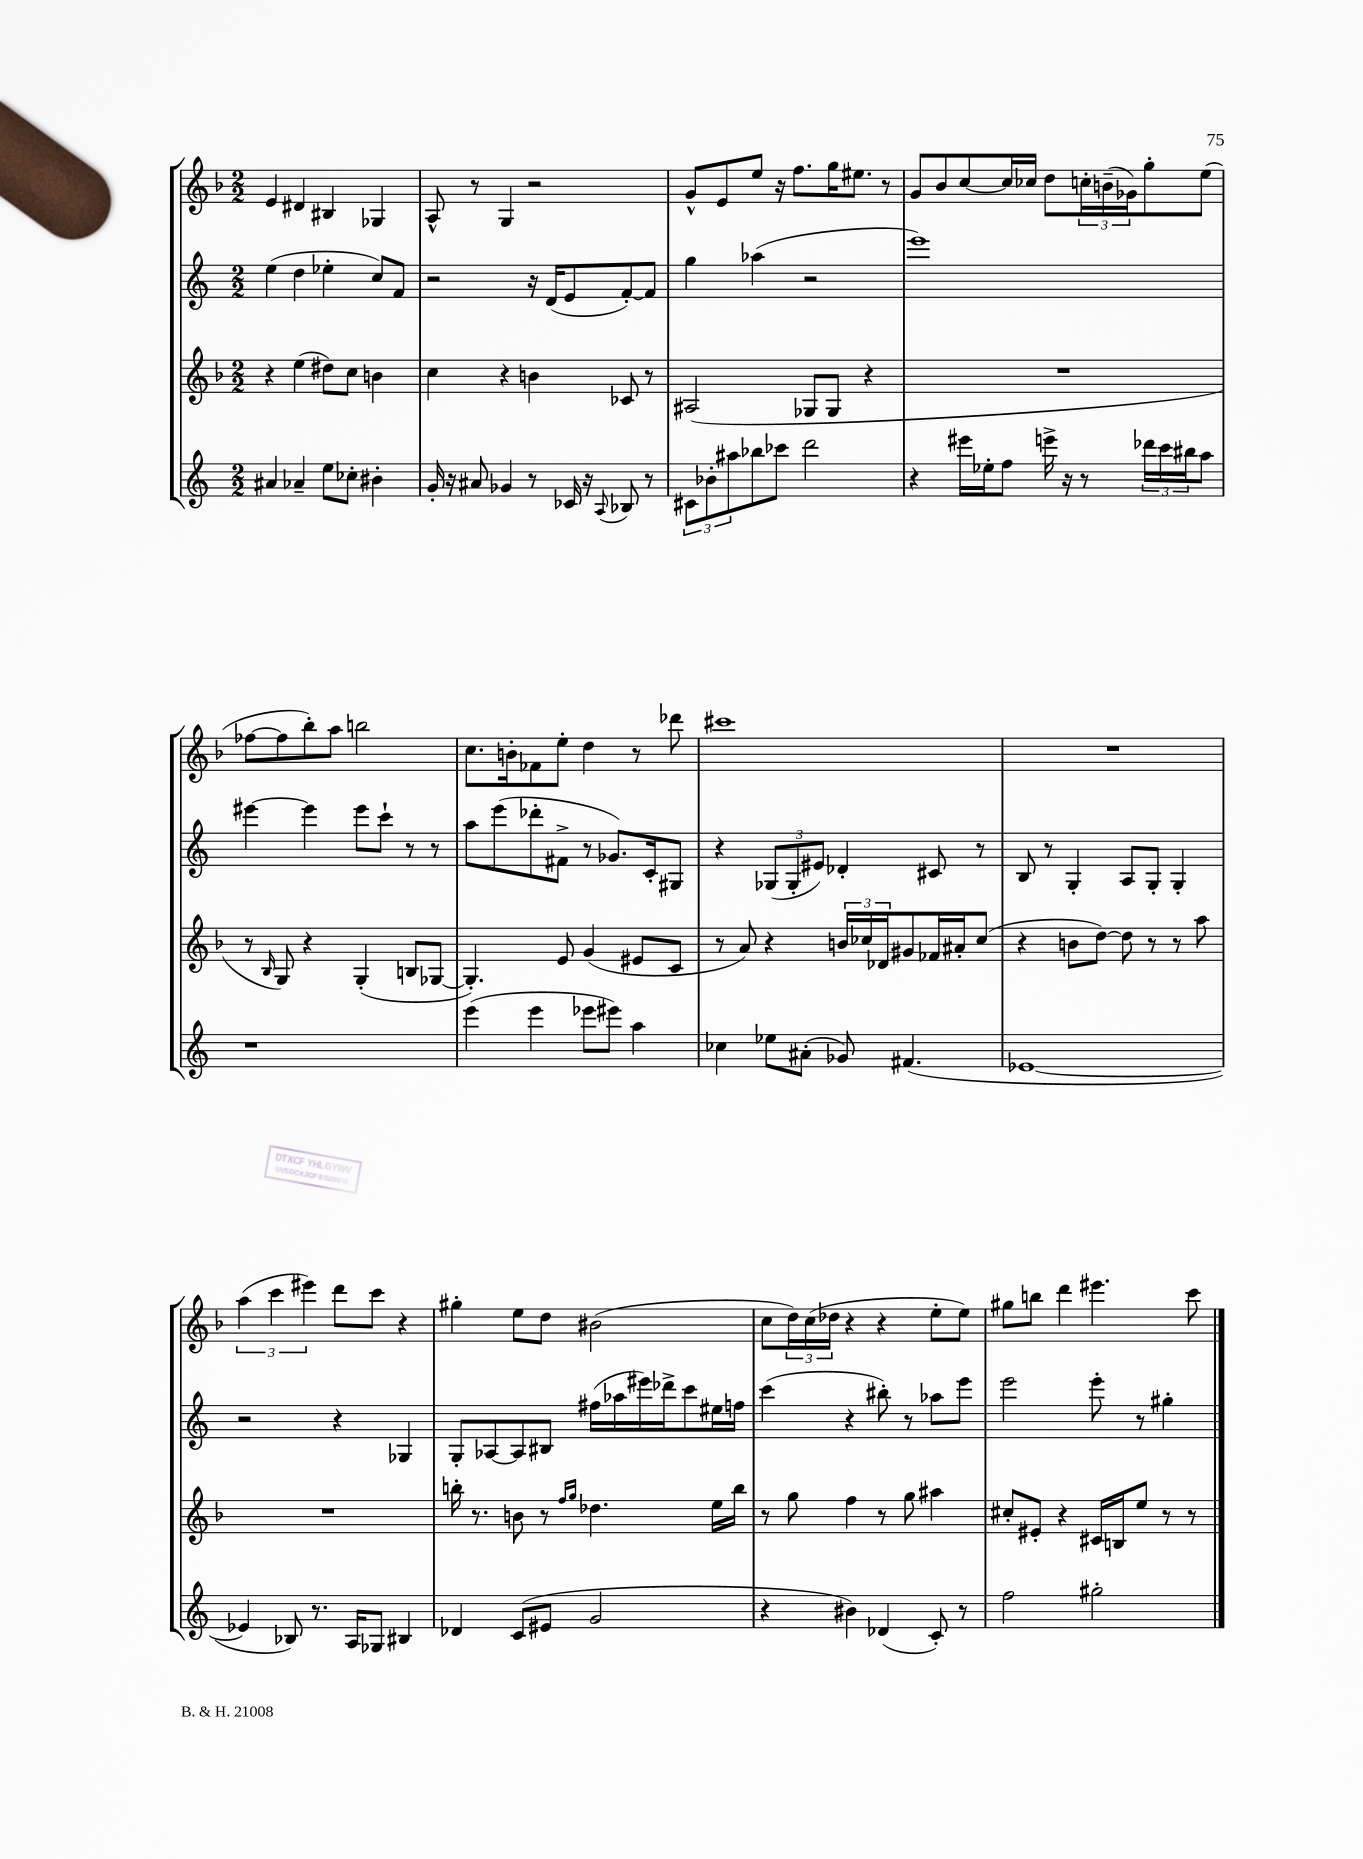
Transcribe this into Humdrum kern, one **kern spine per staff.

**kern	**kern	**kern	**kern
*staff4	*staff3	*staff2	*staff1
*clefG2	*clefG2	*clefG2	*clefG2
*k[]	*k[b-]	*k[]	*k[b-]
*M2/2	*M2/2	*M2/2	*M2/2
4a#	4r	(4ee	4e
4a-~	(4ee	4dd	4d#
8ee	8dd#)	4ee-'	4B#
8cc-'	8cc	.	.
4b#'	4b	8cc)	4G-
.	.	8f	.
=	=	=	=
16g'	4cc	2r	8A^^
16r	.	.	.
8a#	.	.	8r
4g-	4r	.	4G
8r	4b	16r	2r
.	.	(16d	.
16c-	.	8e	.
16r	.	.	.
8qqA	.	.	.
8B-	8c-	[8f')	.
8r	8r	8f]	.
=	=	=	=
12c#	(2A#	4gg	8g^^
12b-'	.	.	.
.	.	.	8e
12aa#	.	.	.
8bb-	.	(4aa-	8ee
8ccc-	.	.	16r
.	.	.	8.ff
2ddd	8G-	2r	.
.	8G-	.	16gg
.	.	.	8.ee#
.	4r	.	.
.	.	.	8r
=	=	=	=
4r	1r	1eee)	8g
.	.	.	8b-
16eee#	.	.	[8cc
16ee-'	.	.	.
8ff	.	.	16cc]
.	.	.	16cc-
16eee^	.	.	8dd
16r	.	.	.
8r	.	.	24cc'
.	.	.	(24b~
.	.	.	24g-)
24ddd-	.	.	8gg'
24ccc	.	.	.
24bb#	.	.	.
8aa	.	.	(8ee
=	=	=	=
1r	8r	[4eee#	[8ff-
.	16qqB-	.	.
.	8G)	.	8ff-]
.	4r	4eee#]	8bb-')
.	.	.	8aa
.	(4G'	8eee#	2bb
.	.	8ccc`	.
.	8B	8r	.
.	[8G-	8r	.
=	=	=	=
(4eee	4.G-'])	8aa	8.cc
.	.	(8eee	.
.	.	.	16b'
4eee	.	8ddd-'	8f-
.	8e	8f#^	8ee'
8eee-	(4g	8r	4dd
8eee#)	.	8.g-)	.
4aa	8e#	.	8r
.	.	16c'	.
.	8c	8G#	8ddd-
=	=	=	=
4cc-	8r	4r	1ccc#
.	8a)	.	.
8ee-	4r	(12G-	.
.	.	12G-'	.
(8a#'	.	.	.
.	.	12e#)	.
8g-)	24b	4d-'	.
.	24cc-	.	.
.	24d-	.	.
(4.f#	8g#	.	.
.	16f-	8c#	.
.	16a#'	.	.
.	(8cc-	8r	.
=	=	=	=
[1e-	4r	8B	1r
.	.	8r	.
.	8b	4G'	.
.	[8dd)	.	.
.	8dd]	8A	.
.	8r	8G'	.
.	8r	4G'	.
.	8aa	.	.
=	=	=	=
4e-]	1r	2r	(6aa
.	.	.	6ccc
8B-)	.	.	.
.	.	.	6eee#)
8.r	.	.	.
.	.	4r	8ddd
16A	.	.	.
8G-	.	.	8ccc
4B#	.	4G-	4r
=	=	=	=
4d-	16bb'	8G'	4gg#'
.	8.r	.	.
.	.	[8A-	.
(8c	8b	8A-]	8ee
8e#	8r	8B#	8dd
.	16qqff	.	.
.	16qqgg	.	.
2g	4.dd-	(16ff#	(2b#
.	.	16aa-	.
.	.	16eee#)	.
.	.	16ddd-^	.
.	.	8ccc	.
.	16ee	16ee#	.
.	16bb	16ff	.
=	=	=	=
4r	8r	(4ccc	8cc
.	8gg	.	24dd)
.	.	.	(24cc
.	.	.	24dd-
4b#)	4ff	4r	4r
(4d-	8r	8bb#')	4r
.	8gg	8r	.
8c')	4aa#	8aa-	8ee'
8r	.	8eee	8ee)
=	=	=	=
2ff	8cc#'	2eee	8gg#
.	8e#'	.	8bb
.	4r	.	4ddd
2gg#'	16c#	8eee'	4.eee#
.	16B	.	.
.	8ee	8r	.
.	8r	4gg#'	.
.	8r	.	8ccc
==	==	==	==
*-	*-	*-	*-
